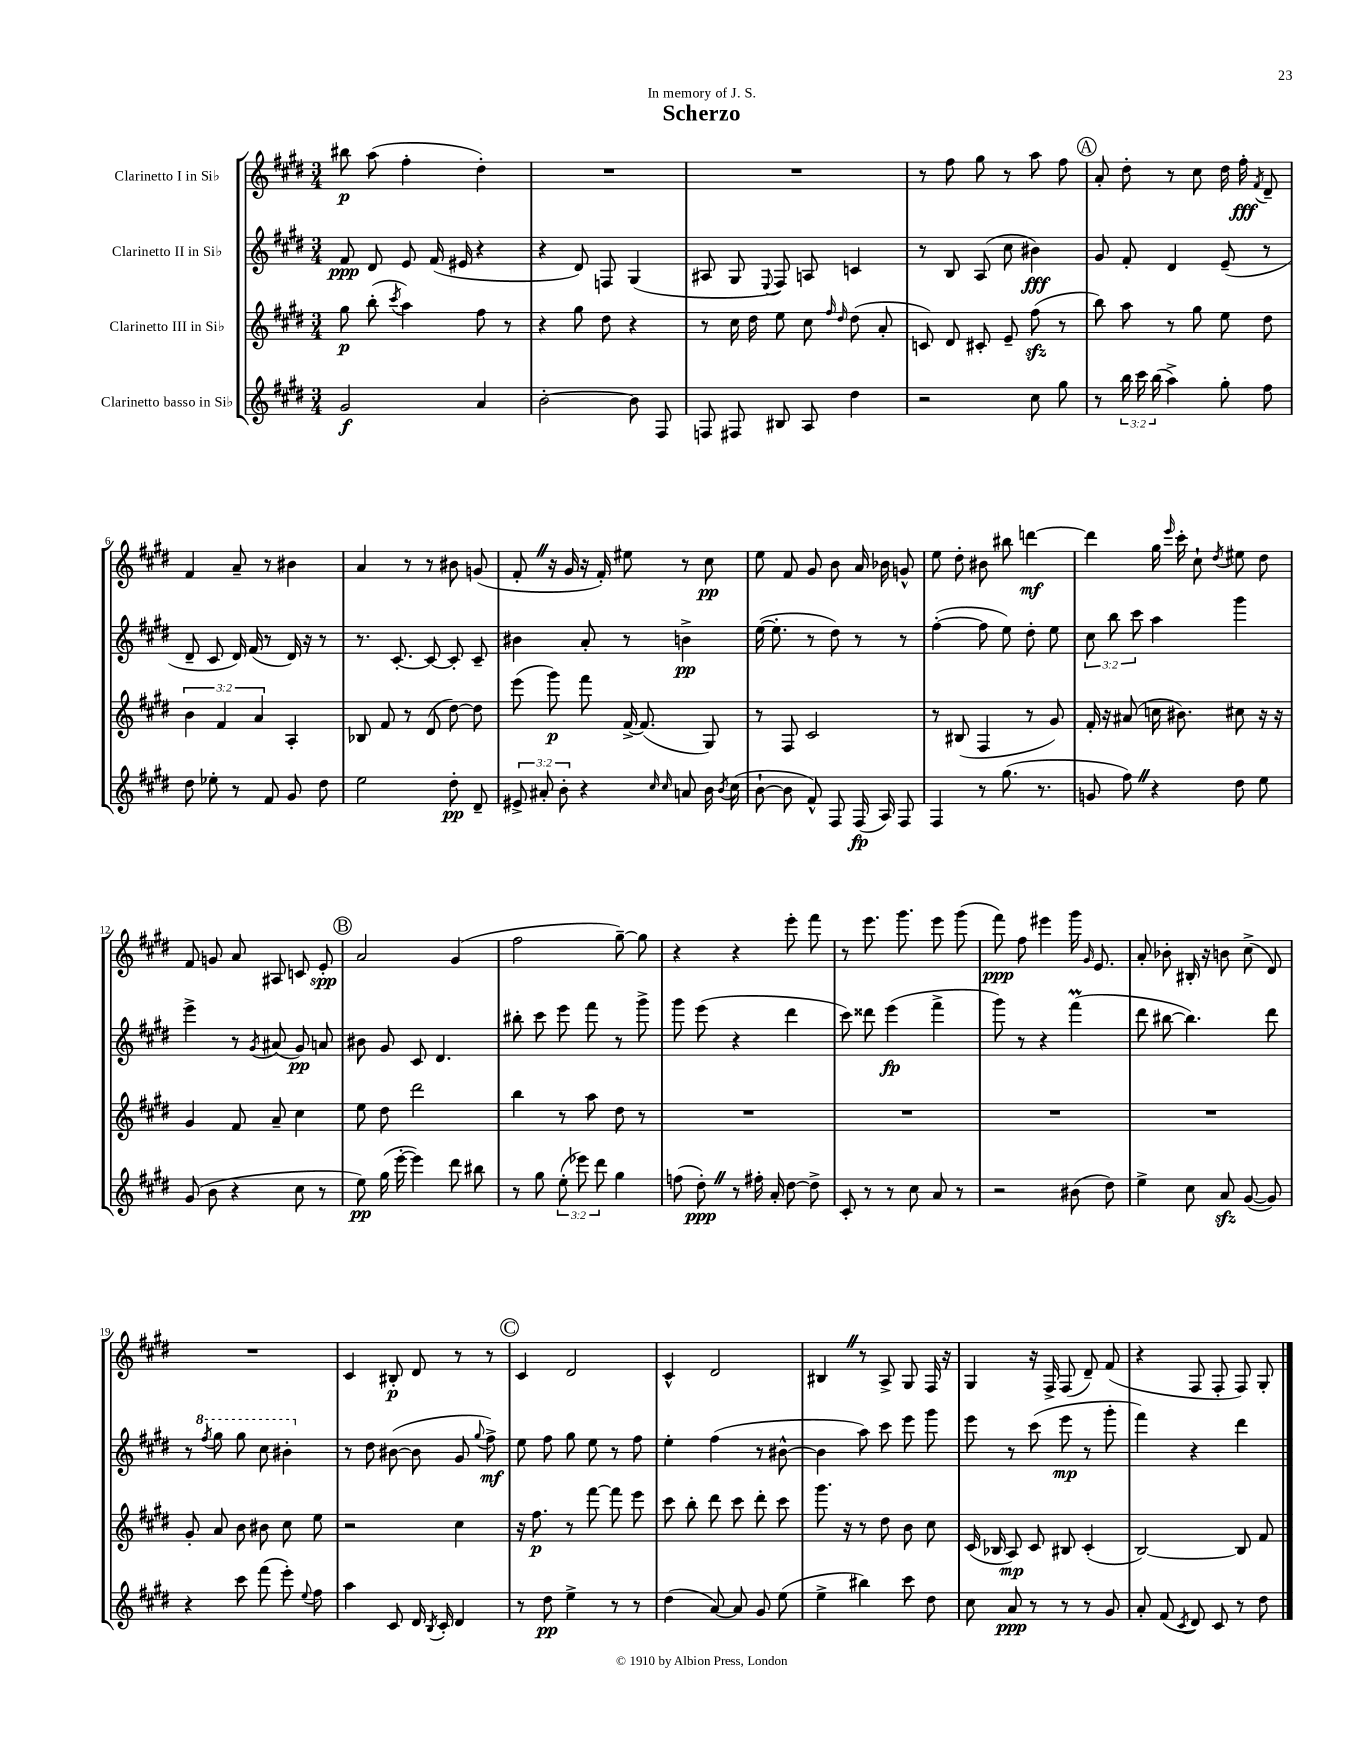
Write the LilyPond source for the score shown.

\header { title = "Scherzo" dedication = "In memory of J. S." }
<<
\new StaffGroup <<
\new Staff = "s0" \with { instrumentName = "Clarinetto I in Sib" } {
    \clef treble \key e \major \numericTimeSignature \time 3/4
    \autoBeamOff bis''8\p a''8( fis''4-. dis''4-.) |
    R2. |
    R2. |
    r8 fis''8 gis''8 r8 a''8 fis''8 |
    \mark \markup { \circle "A" } a'8-. dis''8-. r8 cis''8 dis''16 fis''16-.\fff \acciaccatura { fis'8 } dis'8-- |
    fis'4 a'8-- r8 bis'4 |
    a'4 r8 r8 bis'8 g'8( |
    fis'8-. \once \override BreathingSign.text = \markup { \musicglyph "scripts.caesura.straight" } \breathe r16 gis'16 r16 fis'16-.) eis''8 r8 cis''8\pp |
    e''8 fis'8 gis'8 b'8 a'16 bes'16 g'8-^ |
    e''8 dis''8-. bis'8 bis''8 d'''4~\mf |
    d'''4 gis''16 \grace { e'''16 } cis'''16-. cis''8-! \acciaccatura { dis''8 } eis''8 dis''8 |
    fis'8 g'8 a'8 ais8 c'8 e'8-.\spp |
    \mark \markup { \circle "B" } a'2 gis'4( |
    fis''2 gis''8~--) gis''8 |
    r4 r4 e'''8-. fis'''8 |
    r8 e'''8. gis'''8. e'''8 gis'''8( |
    fis'''8\ppp) fis''8 eis'''4 gis'''16 \grace { gis'16 } e'8. |
    a'8-. bes'8-. bis16-. r16 b'8 cis''8->( dis'8) |
    R2. |
    cis'4 bis8-.\p dis'8 r8 r8 |
    \mark \markup { \circle "C" } cis'4 dis'2 |
    cis'4-^ dis'2 |
    bis4 \once \override BreathingSign.text = \markup { \musicglyph "scripts.caesura.straight" } \breathe r8 a8-> gis8 fis16 r16 |
    gis4 r16 fis16-> fis8( dis'8--) fis'8( |
    r4 fis8 fis8-. fis8) gis8-. \bar "|." |
}
\new Staff = "s1" \with { instrumentName = "Clarinetto II in Sib" } {
    \clef treble \key e \major \numericTimeSignature \time 3/4 \override Staff.TupletNumber.text = #tuplet-number::calc-fraction-text
    \autoBeamOff fis'8\ppp dis'8 e'8 fis'16( eis'16 r4 |
    r4 dis'8) f8 gis4( |
    ais8 gis8 \appoggiatura { e8 } fis8) a8 c'4 |
    r8 b8 a8( cis''8 bis'4\fff) |
    \mark \markup { \circle "A" } gis'8 fis'8-. dis'4 e'8--( r8 |
    dis'8-- cis'8 dis'16) fis'16( r8 dis'16) r16 r8 |
    r8. cis'8.~-. cis'8~ cis'8-. cis'8-- |
    bis'4 a'8-. r8 b'4->\pp |
    e''16~( e''8.-. r8 dis''8) r8 r8 |
    fis''4~-.( fis''8 e''8) dis''8-. e''8 |
    \tuplet 3/2 { cis''8 b''8 cis'''8 } a''4 gis'''4 |
    e'''4-> r8 \acciaccatura { gis'8 } ais'8( gis'8\pp) a'8 |
    \mark \markup { \circle "B" } bis'8 gis'8 cis'8 dis'4. |
    bis''8-. cis'''8 e'''8 fis'''8 r8 gis'''8-> |
    gis'''8 e'''8( r4 dis'''4 |
    cis'''8) disis'''8 e'''4\fp( fis'''4-> |
    gis'''8) r8 r4 fis'''4\prall( |
    dis'''8 bis''8~ bis''4.) dis'''8 |
    r8 \ottava #1 \acciaccatura { fis'''8 } gis'''8 gis'''8 cis'''8 bis''4-. \ottava #0 |
    r8 dis''8 bis'8~( bis'8 gis'8 \appoggiatura { gis''8 } fis''8->\mf) |
    \mark \markup { \circle "C" } e''8 fis''8 gis''8 e''8 r8 fis''8 |
    e''4-. fis''4( r8 bis'8~-^ |
    bis'4 a''8) cis'''8 e'''8 gis'''8 |
    e'''8 r8 cis'''8( e'''8\mp r8 gis'''8-. |
    fis'''4) r4 dis'''4 \bar "|." |
}
\new Staff = "s2" \with { instrumentName = "Clarinetto III in Sib" } {
    \clef treble \key e \major \numericTimeSignature \time 3/4 \override Staff.TupletNumber.text = #tuplet-number::calc-fraction-text
    \autoBeamOff gis''8\p b''8-.( \acciaccatura { cis'''8 } a''4) fis''8 r8 |
    r4 gis''8 dis''8 r4 |
    r8 cis''16 dis''16 e''8 cis''8 \grace { fis''16 dis''16 } dis''8( a'8-. |
    c'8) dis'8 cis'8-. e'8-- fis''8\sfz( r8 |
    \mark \markup { \circle "A" } b''8) a''8 r8 gis''8 e''8 dis''8 |
    \tuplet 3/2 { b'4 fis'4 a'4 } a4-. |
    bes8 fis'8 r8 dis'8( dis''8~) dis''8 |
    e'''8( gis'''8\p) fis'''8 fis'16~-> fis'8.( gis8) |
    r8 fis8 cis'2 |
    r8 bis8( fis4 r8 gis'8) |
    fis'16-. r16 ais'8( c''16 bis'8.) cis''8 r16 r16 |
    gis'4 fis'8 a'8-- cis''4 |
    \mark \markup { \circle "B" } e''8 dis''8 dis'''2 |
    b''4 r8 a''8 dis''8 r8 |
    R2. |
    R2. |
    R2. |
    R2. |
    gis'8-. a'8 b'8 bis'8 cis''8 e''8 |
    r2 cis''4 |
    \mark \markup { \circle "C" } r16 fis''8.\p r8 fis'''8~ fis'''8 e'''8 |
    cis'''8 b''8-. dis'''8 cis'''8 dis'''8-. cis'''8 |
    gis'''8. r16 r8 dis''8 b'8 cis''8 |
    cis'16( bes16 a8\mp) cis'8 bis8 cis'4-.( |
    b2~) b8 fis'8 \bar "|." |
}
\new Staff = "s3" \with { instrumentName = "Clarinetto basso in Sib" } {
    \clef treble \key e \major \numericTimeSignature \time 3/4 \override Staff.TupletNumber.text = #tuplet-number::calc-fraction-text
    \autoBeamOff gis'2\f a'4 |
    b'2~-. b'8 fis8 |
    f8 fis8 bis8 a8 dis''4 |
    r2 cis''8 gis''8 |
    \mark \markup { \circle "A" } r8 \tuplet 3/2 { b''16 cis'''16 b''16( } a''4->) gis''8-. fis''8 |
    dis''8 ees''8-. r8 fis'8 gis'8 dis''8 |
    e''2 dis''8-.\pp dis'8-- |
    \tuplet 3/2 { eis'8-> ais'8-. b'8-. } r4 \grace { cis''16 cis''16 } a'8 b'16 \acciaccatura { b'8 } cis''16( |
    b'8~-! b'8 fis'8-^) fis8 fis16\fp( a16) fis8 |
    fis4 r8 gis''8.( r8. |
    g'8 fis''8) \once \override BreathingSign.text = \markup { \musicglyph "scripts.caesura.straight" } \breathe r4 dis''8 e''8 |
    gis'8( b'8 r4 cis''8 r8 |
    \mark \markup { \circle "B" } e''8\pp) gis''16( e'''16~-. e'''4) dis'''8 bis''8 |
    r8 gis''8 \tuplet 3/2 { e''8-.( ees'''8) dis'''8 } gis''4 |
    f''8( dis''8-.\ppp) \once \override BreathingSign.text = \markup { \musicglyph "scripts.caesura.straight" } \breathe r8 fis''16-. a'16-. dis''8~ dis''8-> |
    cis'8-. r8 r8 cis''8 a'8 r8 |
    r2 bis'8( dis''8) |
    e''4-> cis''8 a'8\sfz gis'8~( gis'8) |
    r4 cis'''8 fis'''8( e'''8-.) \appoggiatura { e''8 } fis''8 |
    a''4 cis'8 dis'16 \acciaccatura { b8 } cis'16-. dis'4 |
    \mark \markup { \circle "C" } r8 dis''8\pp e''4-> r8 r8 |
    dis''4( a'8~) a'8 gis'8 e''8( |
    e''4-> bis''4) cis'''8 dis''8 |
    cis''8 a'8\ppp r8 r8 r8 gis'8 |
    a'8-. fis'8( \acciaccatura { cis'8 } dis'8) cis'8 r8 dis''8 \bar "|." |
}
>>
>>
